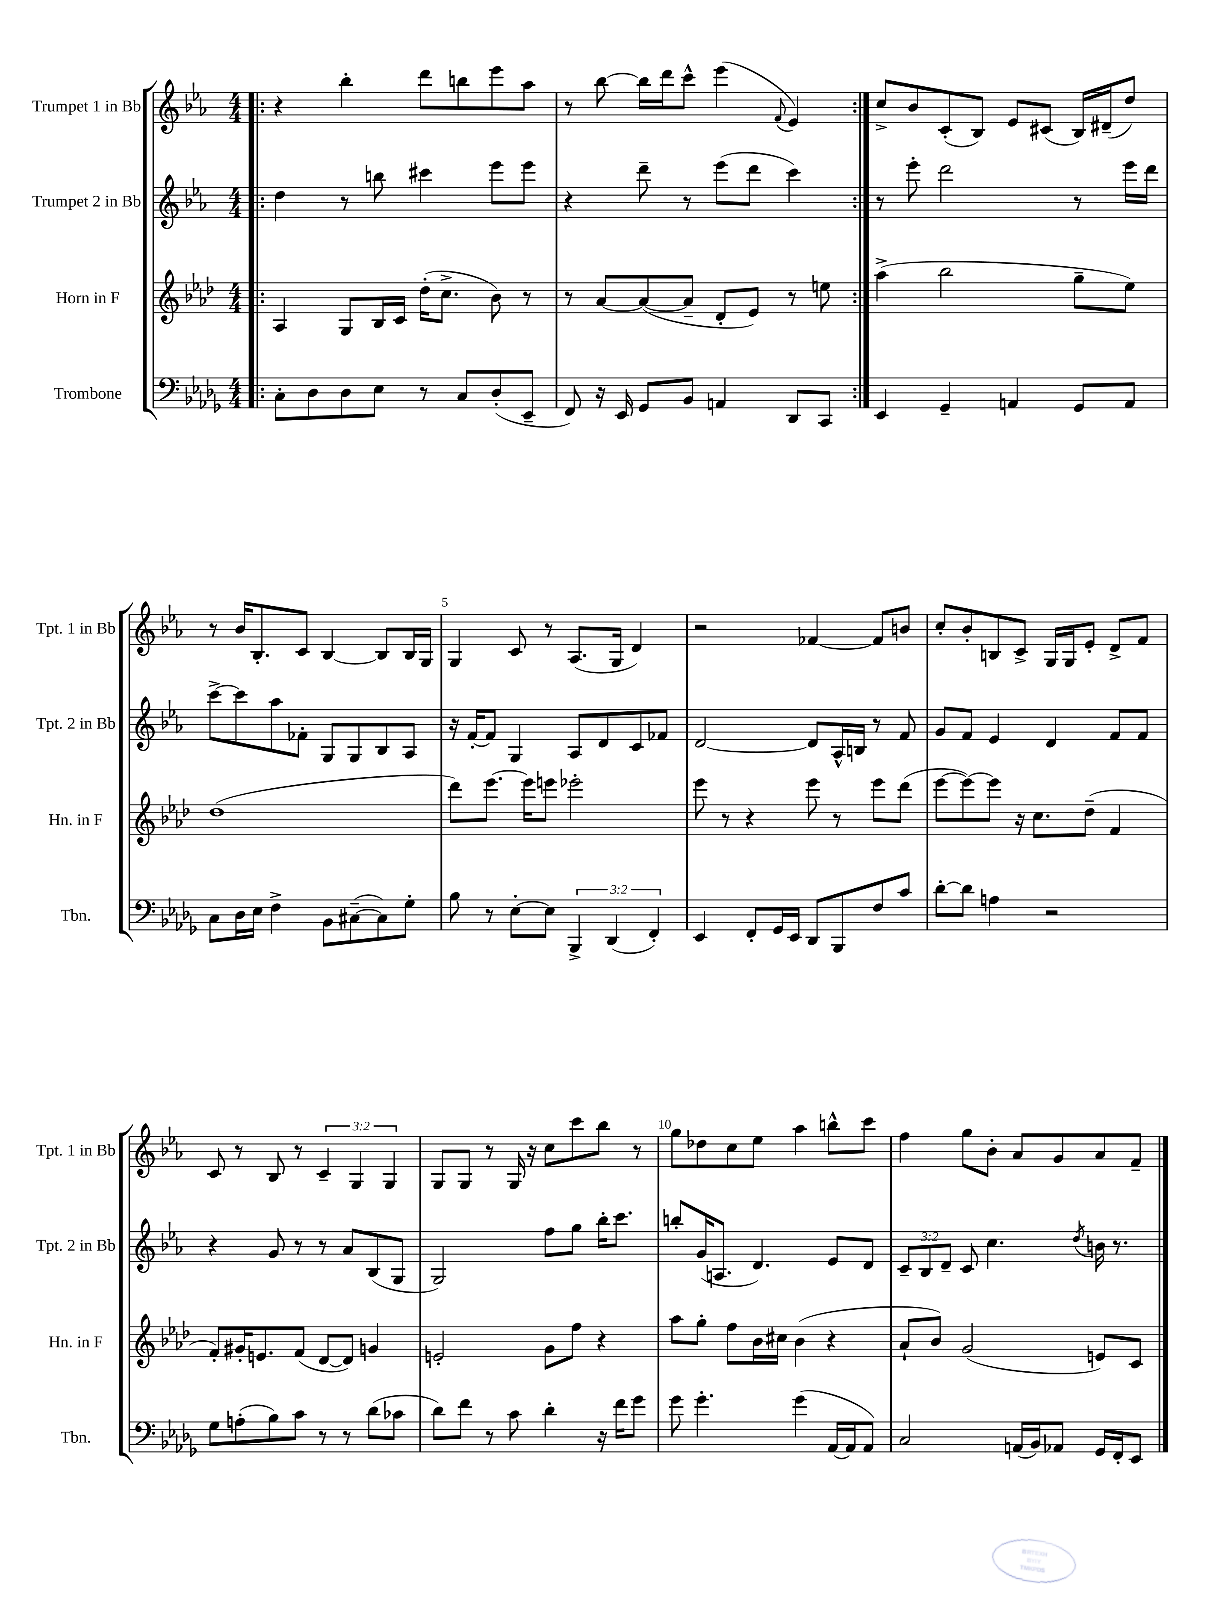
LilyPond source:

<<
\new StaffGroup <<
\new Staff = "s0" \with { instrumentName = "Trumpet 1 in Bb" shortInstrumentName = "Tpt. 1 in Bb" } {
    \clef treble \key ees \major \numericTimeSignature \time 4/4 \override Staff.TupletNumber.text = #tuplet-number::calc-fraction-text
    \repeat volta 2 { \bar ".|:" r4 bes''4-. d'''8 b''8 ees'''8 aes''8 |
    r8 bes''8~ bes''16 d'''16 c'''8-^ ees'''4( \appoggiatura { f'8 } ees'4) | }
    c''8-> bes'8 c'8-.( bes8) ees'8 cis'8( bes16) dis'16--( d''8) |
    r8 bes'16 bes8.-. c'8 bes4~ bes8 bes16 g16 |
    g4 c'8 r8 aes8.( g16 d'4) |
    r2 fes'4~ fes'8 b'8 |
    c''8-. bes'8-. b8 c'8-> g16 g16 ees'8-. d'8-> f'8 |
    c'8 r8 bes8 r8 \tuplet 3/2 { c'4-- g4 g4 } |
    g8 g8 r8 g16 r16 c''8 c'''8 bes''8 r8 |
    g''8 des''8 c''8 ees''8 aes''4 b''8-^ c'''8 |
    f''4 g''8 bes'8-. aes'8 g'8 aes'8 f'8-- \bar "|." |
}
\new Staff = "s1" \with { instrumentName = "Trumpet 2 in Bb" shortInstrumentName = "Tpt. 2 in Bb" } {
    \clef treble \key ees \major \numericTimeSignature \time 4/4 \override Staff.TupletNumber.text = #tuplet-number::calc-fraction-text
    \repeat volta 2 { \bar ".|:" d''4 r8 b''8 cis'''4 ees'''8 ees'''8 |
    r4 d'''8-- r8 ees'''8( d'''8 c'''4) | }
    r8 ees'''8-. d'''2 r8 ees'''16 d'''16 |
    c'''8~-> c'''8 aes''8 fes'8-. g8 g8 bes8 aes8 |
    r16 f'16~-. f'8 g4 aes8 d'8 c'8 fes'8 |
    d'2~ d'8 aes16-^ b16 r8 f'8 |
    g'8 f'8 ees'4 d'4 f'8 f'8 |
    r4 g'8 r8 r8 aes'8 bes8( g8 |
    g2) f''8 g''8 bes''16-. c'''8. |
    b''8-. g'16( a8. d'4.) ees'8 d'8 |
    \tuplet 3/2 { c'8-- bes8 d'8-- } c'8 c''4. \acciaccatura { d''8 } b'16 r8. \bar "|." |
}
\new Staff = "s2" \with { instrumentName = "Horn in F" shortInstrumentName = "Hn. in F" } {
    \clef treble \key aes \major \numericTimeSignature \time 4/4
    \repeat volta 2 { \bar ".|:" aes4 g8 bes16 c'16 des''16-.( c''8.-> bes'8) r8 |
    r8 aes'8~ aes'8~( aes'8-- des'8-. ees'8) r8 e''8 | }
    aes''4->( bes''2 g''8-- ees''8) |
    des''1( |
    des'''8) ees'''8.~ ees'''16 e'''8 ees'''2-. |
    ees'''8 r8 r4 ees'''8 r8 ees'''8 des'''8( |
    ees'''8~ ees'''8~) ees'''8 r16 c''8. des''8--( f'4 |
    f'8-.) gis'16-. e'8. f'8( des'8~ des'8) g'4 |
    e'2-. g'8 f''8 r4 |
    aes''8 g''8-. f''8 bes'16 cis''16 bes'4( r4 |
    aes'8-! bes'8) g'2( e'8) c'8 \bar "|." |
}
\new Staff = "s3" \with { instrumentName = "Trombone" shortInstrumentName = "Tbn." } {
    \clef bass \key des \major \numericTimeSignature \time 4/4 \override Staff.TupletNumber.text = #tuplet-number::calc-fraction-text
    \repeat volta 2 { \bar ".|:" c8-. des8 des8 ees8 r8 c8 des8-.( ees,8-- |
    f,8) r16 ees,16 ges,8 bes,8 a,4 des,8 c,8 | }
    ees,4 ges,4-- a,4 ges,8 a,8 |
    c8 des16 ees16 f4-> bes,8 cis8~--( cis8) ges8-. |
    bes8 r8 ees8~-. ees8 \tuplet 3/2 { bes,,4-> des,4( f,4-.) } |
    ees,4 f,8-. ges,16 ees,16 des,8 bes,,8 f8 c'8 |
    des'8~-. des'8 a4 r2 |
    ges8 a8-.( bes8) c'8 r8 r8 des'8( ces'8 |
    des'8) f'8 r8 c'8 des'4-. r16 f'16 ges'8 |
    ges'8 ges'4.-. ges'4( aes,16~ aes,16 aes,8) |
    c2 a,16( bes,16) aes,8 ges,16 f,16-. ees,8 \bar "|." |
}
>>
>>
\layout { \context { \Score \override BarNumber.break-visibility = ##(#f #t #t) barNumberVisibility = #(every-nth-bar-number-visible 5) } }
